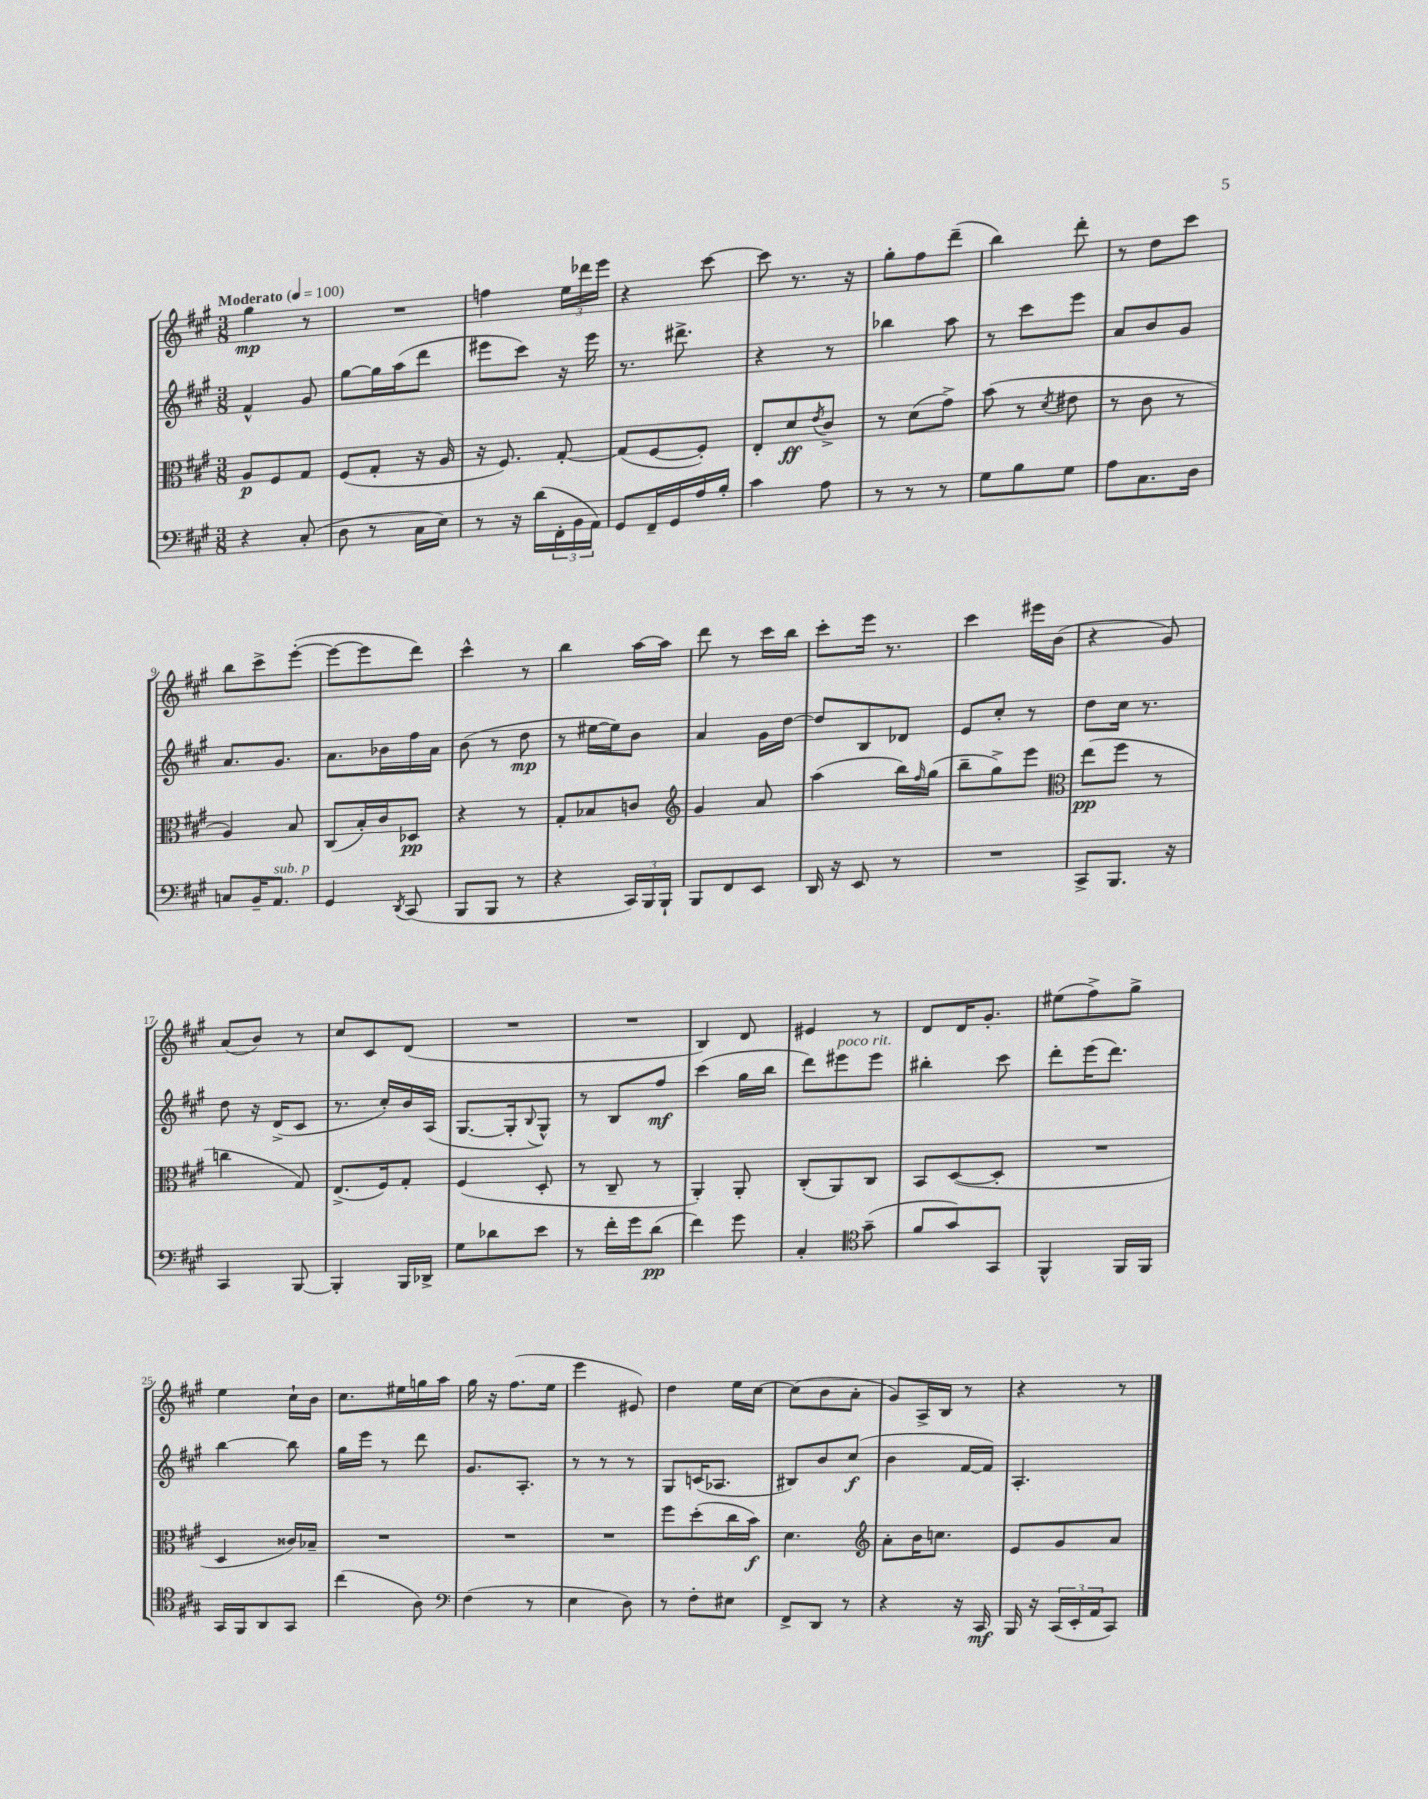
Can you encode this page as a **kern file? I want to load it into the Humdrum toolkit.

**kern	**dynam	**kern	**dynam	**kern	**dynam	**kern	**dynam
*part4	*part4	*part3	*part3	*part2	*part2	*part1	*part1
*staff4	*staff4	*staff3	*staff3	*staff2	*staff2	*staff1	*staff1
*clefF4	*	*clefC3	*	*clefG2	*	*clefG2	*
*k[f#c#g#]	*	*k[f#c#g#]	*	*k[f#c#g#]	*	*k[f#c#g#]	*
*M3/8	*	*M3/8	*	*M3/8	*	*M3/8	*
*MM100	*	*MM100	*	*MM100	*	*MM100	*
=1	=1	=1	=1	=1	=1	=1	=1
!	!	!	!	!	!	!LO:TX:a:B:t=Moderato	!
4r	.	8A/L	p	4f#^^/	.	4gg#\	mp
.	.	8F#/	.	.	.	.	.
(8C#'/	.	8G#/J	.	8g#/	.	8r	.
=2	=2	=2	=2	=2	=2	=2	=2
8D\	.	(8F#/L	.	[8gg#\L	.	4.r	.
8r	.	8G#'/J	.	16gg#\L]	.	.	.
.	.	.	.	(16aa\J	.	.	.
16C#\LL	.	16r	.	8ddd\J	.	.	.
16E\JJ)	.	16A/	.	.	.	.	.
=3	=3	=3	=3	=3	=3	=3	=3
8r	.	16r	.	8eee#X\L	.	4ffn\	.
.	.	8.F#/)	.	.	.	.	.
16r	.	.	.	8ccc#\J)	.	.	.
(16d\LL	.	.	.	.	.	.	.
24FF#'\	.	[8G#'/	.	16r	.	24ee\LL	.
24BB\	.	.	.	.	.	24ddd-X\	.
.	.	.	.	16eee#\	.	.	.
24AA\JJ)	.	.	.	.	.	24eee\JJ	.
=4	=4	=4	=4	=4	=4	=4	=4
8GG#/L	.	(8G#/L]	.	8.r	.	4r	.
16FF#~/L	.	[8F#/	.	.	.	.	.
16GG#/	.	.	.	8.ddd#X^\	.	.	.
16A/	.	8F#'/J])	.	.	.	[8ccc#\	.
16B'/JJ	.	.	.	.	.	.	.
=5	=5	=5	=5	=5	=5	=5	=5
4c#\	.	8E'/L	.	4r	.	8ccc#\]	.
.	.	8d/	ff	.	.	8.r	.
.	.	8qe/	.	.	.	.	.
8A\	.	8c#^/J	.	8r	.	.	.
.	.	.	.	.	.	16r	.
=6	=6	=6	=6	=6	=6	=6	=6
8r	.	8r	.	4bb-X\	.	8gg#'\L	.
8r	.	(8d\L	.	.	.	8ff#\	.
8r	.	8g#^\J)	.	8aa\	.	(8ddd~\J	.
=7	=7	=7	=7	=7	=7	=7	=7
8G#\L	.	(8b\	.	8r	.	4bb\)	.
8B\	.	8r	.	8ccc#\L	.	.	.
.	.	8qd/	.	.	.	.	.
8G#\J	.	8e#X\	.	8eee\J	.	8ddd'\	.
=8	=8	=8	=8	=8	=8	=8	=8
8A\L	.	8r	.	8a/L	.	8r	.
8.C#\	.	8c#\	.	8b/	.	8dd\L	.
.	.	8r	.	8g#/J	.	8ccc#\J	.
16D\Jk	.	.	.	.	.	.	.
!!LO:LB:g=z
=9	=9	=9	=9	=9	=9	=9	=9
8Cn/L	.	4A/)	.	8.a/L	.	8bb\L	.
16BB~/K	.	.	.	.	.	8ccc#^\	.
!LO:TX:a:i:t=sub. p	!	!	!	!	!	!	!
8.AA/J	.	.	.	8.g#/J	.	.	.
.	.	8B/	.	.	.	([8eee'\J	.
=10	=10	=10	=10	=10	=10	=10	=10
4GG#/	.	(8C#/L	.	8.a\L	.	8eee\L_	.
.	.	16B'/L)	.	.	.	8eee\]	.
.	.	16c#/J	.	16b-X\L	.	.	.
8qDD/	.	.	.	.	.	.	.
(8CC#/	.	8D-X/J	pp	16ff#\	.	8ddd\J)	.
.	.	.	.	16a\JJ	.	.	.
=11	=11	=11	=11	=11	=11	=11	=11
8BBB/L	.	4r	.	(8b\	.	4ccc#^^\	.
8BBB/J	.	.	.	8r	.	.	.
8r	.	8r	.	8dd\	mp	8r	.
=12	=12	=12	=12	=12	=12	=12	=12
4r	.	8G#'/L	.	8r	.	4bb\	.
.	.	8B-X/	.	[16ee#X\LL	.	.	.
.	.	.	.	16ee#\J])	.	.	.
24CC#/LL)	.	8cn/J	.	8b\J	.	[16aa\LL	.
24BBB/	.	.	.	.	.	.	.
.	.	.	.	.	.	16aa\JJ]	.
24BBB`/JJ	.	.	.	.	.	.	.
=13	=13	=13	=13	=13	=13	=13	=13
*	*	*clefG2	*	*	*	*	*
8BBB/L	.	4g#/	.	4a/	.	8ddd\	.
8FF#/	.	.	.	.	.	8r	.
8EE/J	.	8a/	.	16g#\LL	.	16ccc#\LL	.
.	.	.	.	[16dd\JJ	.	16bb\JJ	.
=14	=14	=14	=14	=14	=14	=14	=14
16DD/	.	(4aa\	.	8dd/L]	.	8ccc#'\L	.
16r	.	.	.	.	.	.	.
8EE/	.	.	.	8B/	.	16eee\Jk	.
.	.	.	.	.	.	8.r	.
8r	.	16bb\LL)	.	8d-X/J	.	.	.
.	.	16qqff#/	.	.	.	.	.
.	.	(16gg#\JJ	.	.	.	.	.
=15	=15	=15	=15	=15	=15	=15	=15
4.r	.	8bb~\L	.	8e/L	.	4ccc#\	.
.	.	8gg#^\)	.	8cc#'/J	.	.	.
.	.	8eee\J	.	8r	.	16eee#X\LL	.
.	.	.	.	.	.	(16b\JJ	.
=16	=16	=16	=16	=16	=16	=16	=16
*	*	*clefC3	*	*	*	*	*
8CC#^/L	.	(8ee\L	pp	8dd\L	.	4r	.
8.BBB/J	.	8ff#\J	.	16cc#\Jk	.	.	.
.	.	.	.	8.r	.	.	.
.	.	8r	.	.	.	8g#/)	.
16r	.	.	.	.	.	.	.
!!LO:LB:g=z
=17	=17	=17	=17	=17	=17	=17	=17
4CC#/	.	4ccn\	.	8dd\	.	(8a/L	.
.	.	.	.	16r	.	8b/J)	.
.	.	.	.	(16d^/KL	.	.	.
[8BBB/	.	8G#/)	.	8c#/J	.	8r	.
=18	=18	=18	=18	=18	=18	=18	=18
4BBB'/]	.	(8.E^/L	.	8.r	.	8cc#/L	.
.	.	.	.	.	.	8c#/	.
.	.	16F#/k)	.	16cc#'/LL)	.	.	.
16BBB/LL	.	8G#'/J	.	16b/	.	(8d/J	.
16DD-X^/JJ	.	.	.	(16A/JJ	.	.	.
=19	=19	=19	=19	=19	=19	=19	=19
8G#\L	.	(4F#/	.	[8.G#/L	.	4.r	.
8d-X\	.	.	.	.	.	.	.
.	.	.	.	16G#'/k]	.	.	.
.	.	.	.	8qqB/	.	.	.
8e\J	.	8D'/	.	8G#^^/J)	.	.	.
=20	=20	=20	=20	=20	=20	=20	=20
8r	.	8r	.	8r	.	4.r	.
16f#'\LL	.	8C#~/	.	8B/L	.	.	.
16g#\J	.	.	.	.	.	.	.
(8d\J	pp	8r	.	8ff#/J	mf	.	.
=21	=21	=21	=21	=21	=21	=21	=21
4f#\)	.	4AA'/)	.	(4ccc#\	.	4B/)	.
8g#\	.	8AA'/	.	16gg#\LL	.	8d/	.
.	.	.	.	16bb\JJ	.	.	.
=22	=22	=22	=22	=22	=22	=22	=22
4C#'/	.	(8C#'/L	.	8ddd\L)	.	4e#X/	.
!	!	!	!	!LO:TX:a:i:t=poco rit.	!	!	!
.	.	8AA/)	.	8eee#X\	.	.	.
*clefC4	*	*	*	*	*	*	*
(8g#~\	.	8C#/J	.	8eee#\J	.	8r	.
=23	=23	=23	=23	=23	=23	=23	=23
8f#/L	.	8BB/L	.	4bb#X'\	.	8d/L	.
8g#/)	.	([8D/	.	.	.	16d/K	.
.	.	.	.	.	.	8.g#'/J	.
8GG#/J	.	8D'/J]	.	8ccc#\	.	.	.
=24	=24	=24	=24	=24	=24	=24	=24
4FF#^^/	.	4.r	.	8ddd'\L	.	(8ee#X\L	.
.	.	.	.	(16eee\K	.	8ff#^\)	.
.	.	.	.	8.ddd\J)	.	.	.
16FF#/LL	.	.	.	.	.	8gg#^\J	.
16FF#/JJ	.	.	.	.	.	.	.
!!LO:LB:g=z
=25	=25	=25	=25	=25	=25	=25	=25
16GG#/LL	.	4D/	.	[4bb\	.	4ee\	.
16FF#/J	.	.	.	.	.	.	.
8AA/	.	.	.	.	.	.	.
8GG#/J	.	16c##X/LL)	.	8bb\]	.	16cc#`\LL	.
.	.	16B-X~/JJ	.	.	.	16b\JJ	.
=26	=26	=26	=26	=26	=26	=26	=26
(4cc#\	.	4.r	.	16gg#\LL	.	8.cc#\L	.
.	.	.	.	16eee\JJ	.	.	.
.	.	.	.	8r	.	.	.
.	.	.	.	.	.	16ee#X\L	.
8A\)	.	.	.	8ddd\	.	16ggn\	.
.	.	.	.	.	.	16aa\JJ	.
=27	=27	=27	=27	=27	=27	=27	=27
*clefF4	*	*	*	*	*	*	*
(4F#\	.	4.r	.	8.g#/L	.	16gg#\	.
.	.	.	.	.	.	16r	.
.	.	.	.	.	.	(8.ff#\L	.
.	.	.	.	8.A'/J	.	.	.
8r	.	.	.	.	.	.	.
.	.	.	.	.	.	16ee\Jk	.
=28	=28	=28	=28	=28	=28	=28	=28
4E\	.	4.r	.	8r	.	4eee\	.
.	.	.	.	8r	.	.	.
8D\)	.	.	.	8r	.	8e#X/)	.
=29	=29	=29	=29	=29	=29	=29	=29
8r	.	8ff#\L	.	8G#/L	.	4dd\	.
8F#'\L	.	(8dd'\	.	(16cn/K	.	.	.
.	.	.	.	8.A-X/J	.	.	.
8E#X\J	.	16cc#\L	.	.	.	16ee\LL	.
.	.	16b\JJ)	f	.	.	[16cc#\JJ	.
=30	=30	=30	=30	=30	=30	=30	=30
8FF#^/L	.	4.d\	.	8B#X/L)	.	(8cc#\L]	.
8DD/J	.	.	.	8b/	.	8b\	.
8r	.	.	.	(8cc#/J	f	8a'\J	.
=31	=31	=31	=31	=31	=31	=31	=31
*	*	*clefG2	*	*	*	*	*
4r	.	8a'\L	.	4b\	.	8g#/L)	.
.	.	16b\K	.	.	.	16A^/L	.
.	.	8.ccn\J	.	.	.	16B/JJ	.
16r	.	.	.	[16f#/LL	.	8r	.
16CC#/	mf	.	.	16f#/JJ])	.	.	.
=32	=32	=32	=32	=32	=32	=32	=32
16BBB/	.	8e/L	.	4.A'/	.	4r	.
16r	.	.	.	.	.	.	.
(24CC#/LL	.	8g#/	.	.	.	.	.
24EE'/	.	.	.	.	.	.	.
24AA/J	.	.	.	.	.	.	.
8CC#/J)	.	8a/J	.	.	.	8r	.
==	==	==	==	==	==	==	==
*-	*-	*-	*-	*-	*-	*-	*-
